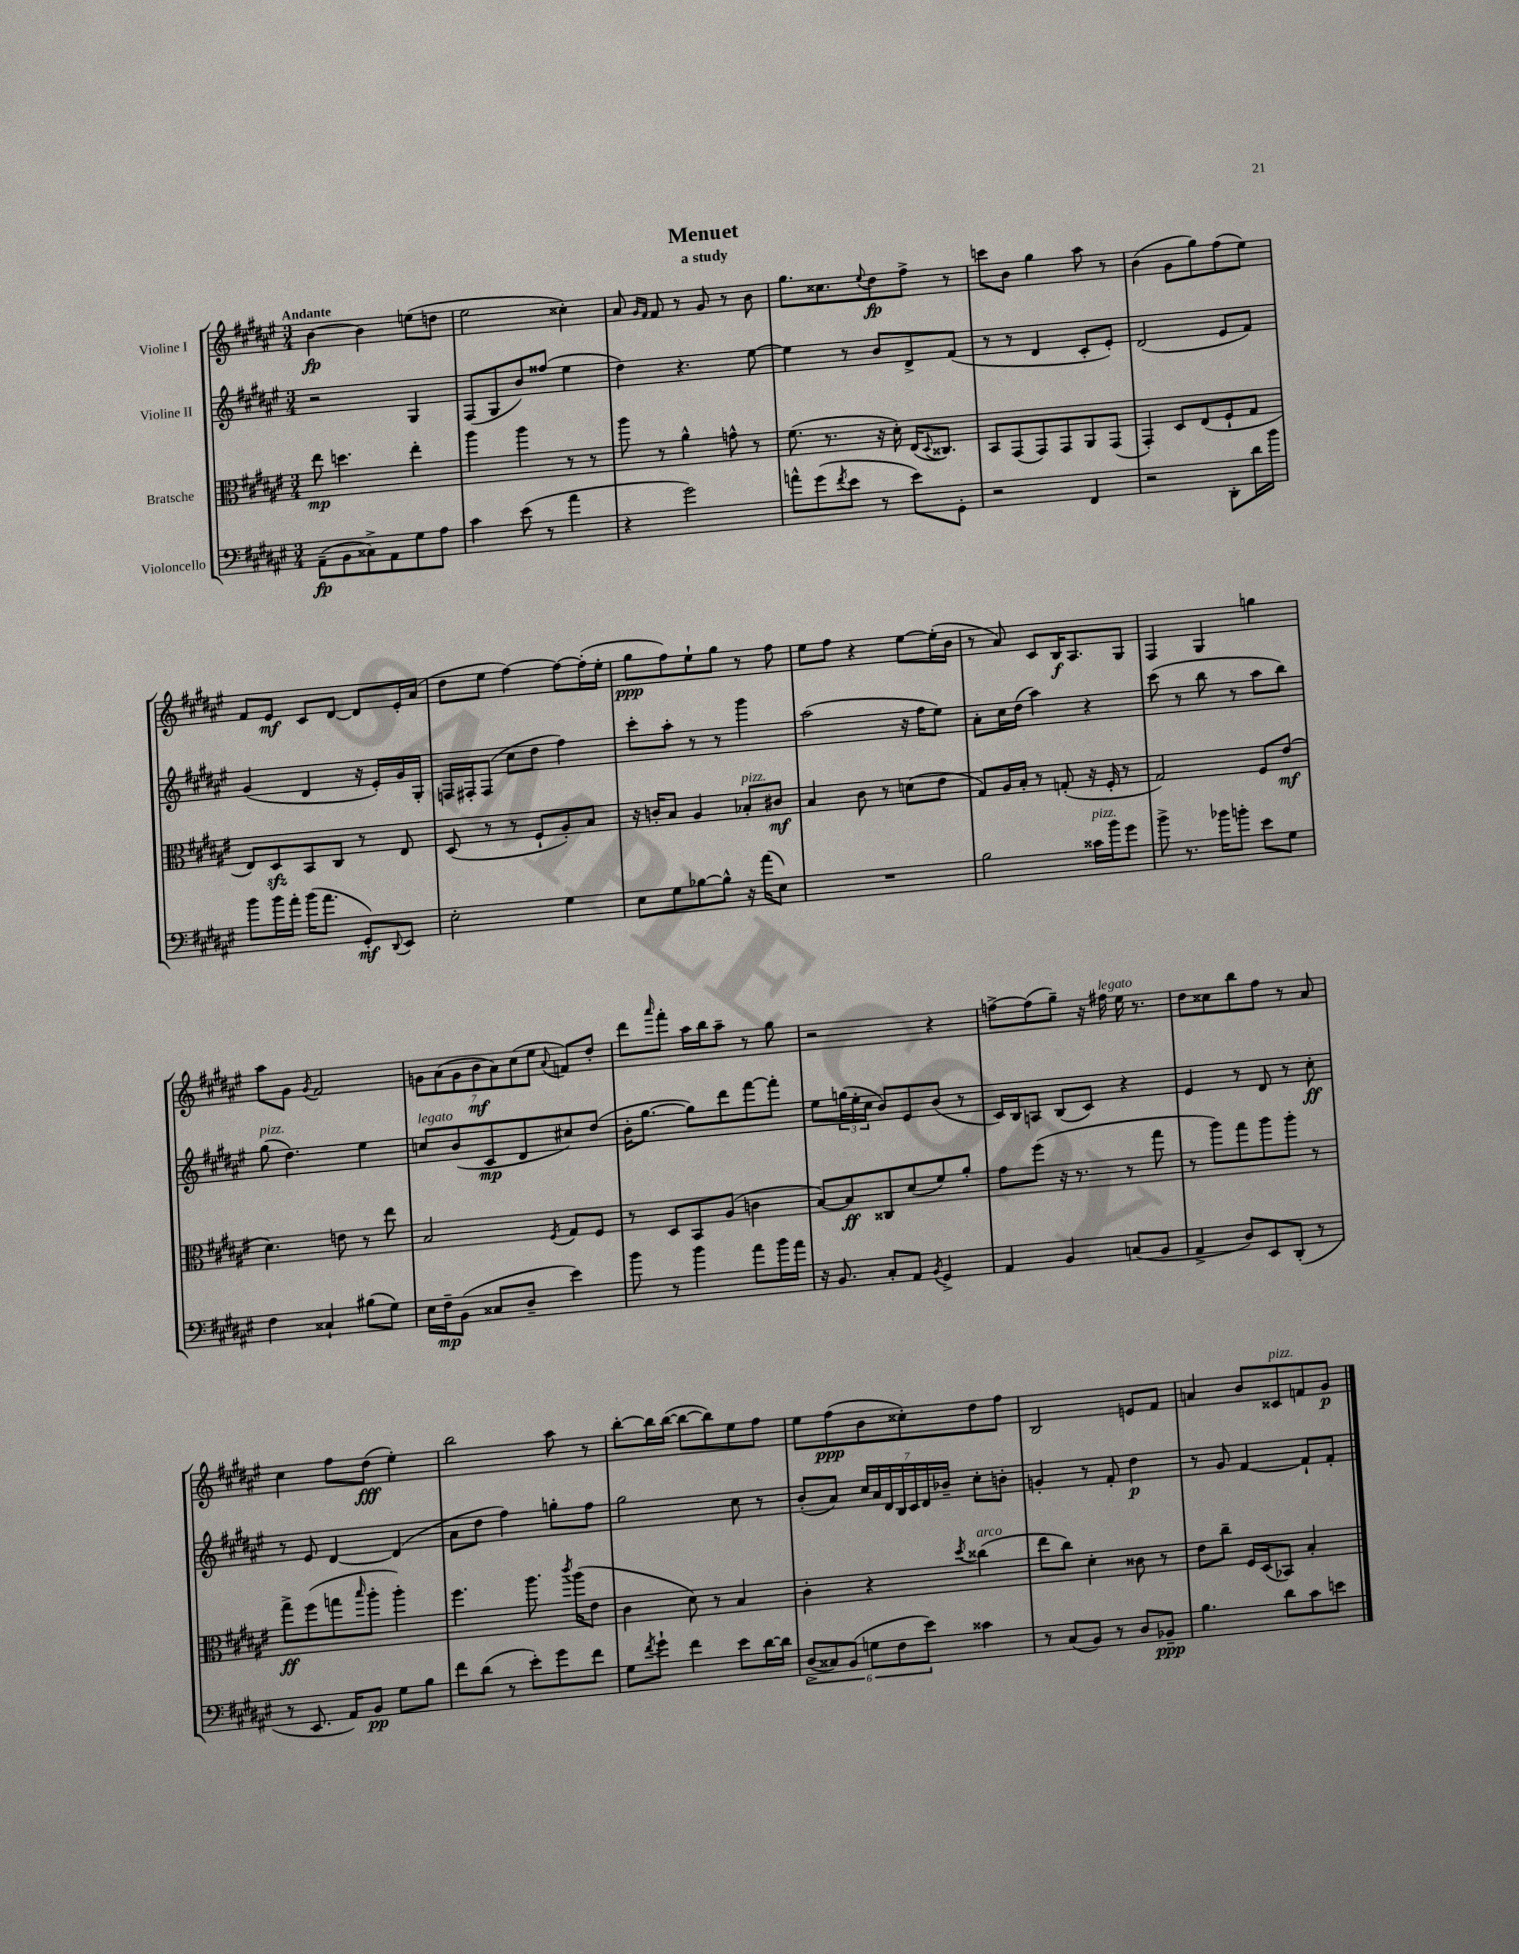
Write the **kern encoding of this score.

**kern	**kern	**kern	**kern
*staff4	*staff3	*staff2	*staff1
*clefF4	*clefC3	*clefG2	*clefG2
*k[f#c#g#d#a#e#]	*k[f#c#g#d#a#e#]	*k[f#c#g#d#a#e#]	*k[f#c#g#d#a#e#]
*M3/4	*M3/4	*M3/4	*M3/4
(8AA#~	8ee#	2r	[4b
8BB	4.dd	.	.
8C##^)	.	.	4b]
8AA#	.	.	.
8G#	4ee#'	4G#	(8ee
8A#	.	.	8dd
=	=	=	=
4c#	4aa#	(8F#	2ee#
.	.	8G#	.
(8e#	4aa#	8b)	.
8r	.	(8ff##	.
4a#	8r	4ee#	4cc##')
.	8r	.	.
=	=	=	=
4r	8aa#	4dd#)	8a#
.	.	.	16qqg#
.	.	.	16qqf#
.	8r	.	8f#
2g#)	4a#^^	4.r	8r
.	.	.	8g#
.	8g^^	.	8r
.	8r	[8ee#	8b
=	=	=	=
8a^^	(8.f#	4ee#]	8.gg#
(8g#	.	.	.
.	8.r	.	8.cc##
8qf#	.	.	.
8e#	.	8r	.
.	.	.	8qqee#
8r	16r	8b	8dd#
.	16d#')	.	.
8e#)	(16E#	8d#^	8ff#^
.	8qqD#	.	.
.	8.C##)	.	.
8GG#'	.	(8f#	8r
=	=	=	=
2r	8BB	8r	8ccc
.	(8GG#	8r	8b
.	8GG#)	4d#	4gg#
.	8GG#	.	.
4FF#	8AA#	8c#'	8aa#
.	(8GG#	8e#')	8r
=	=	=	=
2r	4GG#')	(2d#	(4b
.	8D#	.	8g#
.	(8E#	.	8gg#)
8DD#'	8F#`	8e#	(8ff#
16d#	8G#	8f#)	8ee#)
16b	.	.	.
=	=	=	=
8b	8E#)	(4g#	8f#
16b	8D#	.	8e#
16a#'	.	.	.
(16b	8BB	4d#	8c#
8.a#	.	.	.
.	8C#	.	[8d#
8GG#')	8r	16r	8d#]
.	.	16e#')	.
8qqDD#	.	.	.
8EE#	8E#	16g#	16e#'
.	.	16G#'	(16a#
=	=	=	=
2E#'	(8D#	16F	8dd#
.	.	16F#'	.
.	8r	(8F#	8ee#
.	8r	8cc#	[4ff#)
.	8F#`	8dd#	.
4G#	8A#')	4ff#)	8ff#_
.	8B	.	(16ff#']
.	.	.	16ee#'
=	=	=	=
8E#	16r	8ccc#'	8gg#
.	16c'	.	.
8G#	8B	8aa#'	8ff#)
[8B-	4A#	8r	8ee#`
8B-^^]	.	8r	8gg#
16r	8B-'	4ggg#	8r
(16a#	.	.	.
8E#)	8c#	.	8ff#
=	=	=	=
2.r	4B	(2aa#	8ee#
.	.	.	8ff#
.	8c#	.	4r
.	8r	.	.
.	(8d	16r	[8ee#
.	.	16ff#	.
.	8e#	8ee#)	(16ee#']
.	.	.	16b
=	=	=	=
2B	8G#)	8a#'	8r
.	16A#	16cc#	8a#)
.	16B'	(16dd#	.
.	8r	4aa#)	8c#
.	(8G'	.	16B
.	.	.	8.A#
16c##	16r	4r	.
16b	16F#'	.	.
8g#	8r	.	8G#
=	=	=	=
8b^	2G#)	(8ccc#	4F#
8.r	.	8r	.
.	.	8bb	4G#
16b-	.	.	.
8b'	.	8r	.
8e#	8F#	8aa#	4gg
8G#	(8e#	8bb)	.
=	=	=	=
4F#	4.d#)	(8gg#	8aa#
.	.	4.dd#)	8g#
.	.	.	8qg#
4C##`	.	.	2f#
.	8e	.	.
(8B#	8r	4ee#	.
8G#)	8ee#	.	.
=	=	=	=
16E#	2B	8cc	14g
16F#~	.	.	.
.	.	.	(14a#
(8BB	.	(8b	.
.	.	.	14g
.	.	.	14b
8C##	.	8c#	.
.	.	.	14a#)
.	.	.	(14cc#
8D#~	.	8d#	.
.	.	.	14ee#
.	8qF#	.	8qqa#
4e#)	8G#	8cc#)	8f)
.	8F#	(8dd#	8dd#'
=	=	=	=
8b	8r	16b'	8ddd#
.	.	[8.gg#	.
.	.	.	16qqaaa#
8r	8D#	.	8fff#'
4b	8BB	8gg#])	16aa#
.	.	.	16bb
.	(8A#	8ddd#	8aa#~
8a#	4c	[8fff#	8r
16b	.	8fff#']	8gg#
16a#	.	.	.
=	=	=	=
16r	[8B)	8ee#	2r
8.BB	.	.	.
.	8B]	(24gg	.
.	.	24ee#'	.
.	.	24cc#	.
8C#'	8C##	8b)	.
8AA#	(8d#	8e#	.
8qBB	.	.	.
4GG#^	8f#)	(8b	4r
.	8a#'	8r	.
=	=	=	=
4AA#	8g#	16c#)	[8ff^
.	.	16B	.
.	(8ff#	8A	(8ff]
4BB	16r	(8B	8gg#~)
.	8.r	.	.
.	.	8c#)	16r
.	.	.	16ff#
(8C	8r	4r	16ee#
.	.	.	8.r
8BB	8gg#	.	.
=	=	=	=
4AA#^	8r	4e#	8dd#
.	8aa#)	.	8cc##
8D#)	8gg#	8r	8bb
8EE#	8aa#	8d#	8ff#
(8DD#'	8aa#'	8r	8r
8r	8r	8cc#'	8a#
=	=	=	=
8r	8gg#^	8r	4cc#
8.EE#	(8ff#	8e#	.
.	8gg	[4d#	8ff#
16AA#)	.	.	.
.	16qqbb	.	.
8BB	8aa#'	.	(8dd#
8G#	4aa#')	(4d#]	4ee#')
8B	.	.	.
=	=	=	=
8f#	4.ff#	8a#	2bb
(8d#	.	8dd#	.
8r	.	4ff#)	.
8e#')	8.aa#	.	.
8g#	.	8gg'	8aa#
.	8qccc#	.	.
.	(16aa#	.	.
8f#	8e#	8ff#	8r
=	=	=	=
8G#	4c#	2gg#	[8bb'
8qf#	.	.	.
8g#`	.	.	16bb]
.	.	.	([16bb
4f#	8d#)	.	8bb_
.	8r	.	8bb])
8e#	4B	8cc#	8ee#
[16d#	.	8r	8ff#
16d#]	.	.	.
=	=	=	=
(12D#^	4c#'	(8b'	8ee#
12C##)	.	.	.
.	.	8a#)	(8ff#
(12BB	.	.	.
12G	4r	28cc#	8b
.	.	28a#	.
.	.	28d#	.
12F#	.	.	.
.	.	28B	.
.	.	.	8cc##')
.	.	28c#	.
12e#)	.	.	.
.	.	28d#	.
.	.	28b-~	.
.	8qdd#	.	.
4c##	(4cc##	8cc#'	8dd#
.	.	8b'	8ff#
=	=	=	=
8r	8ee#	4g'	2B
(8C#	8cc#)	.	.
8BB)	4d#'	8r	.
8r	.	8f#'	.
8D#	8c##	4dd#	8e
8BB-~	8r	.	8f#
=	=	=	=
4.B	8e#	8r	4a
.	8cc#~	8g#	.
.	16F#	[4f#	8b
.	(16D#	.	.
8d#	8BB-)	.	8c##
8c#	4B'	8f#`]	8f
8e	.	8f#'	8g#
==	==	==	==
*-	*-	*-	*-
